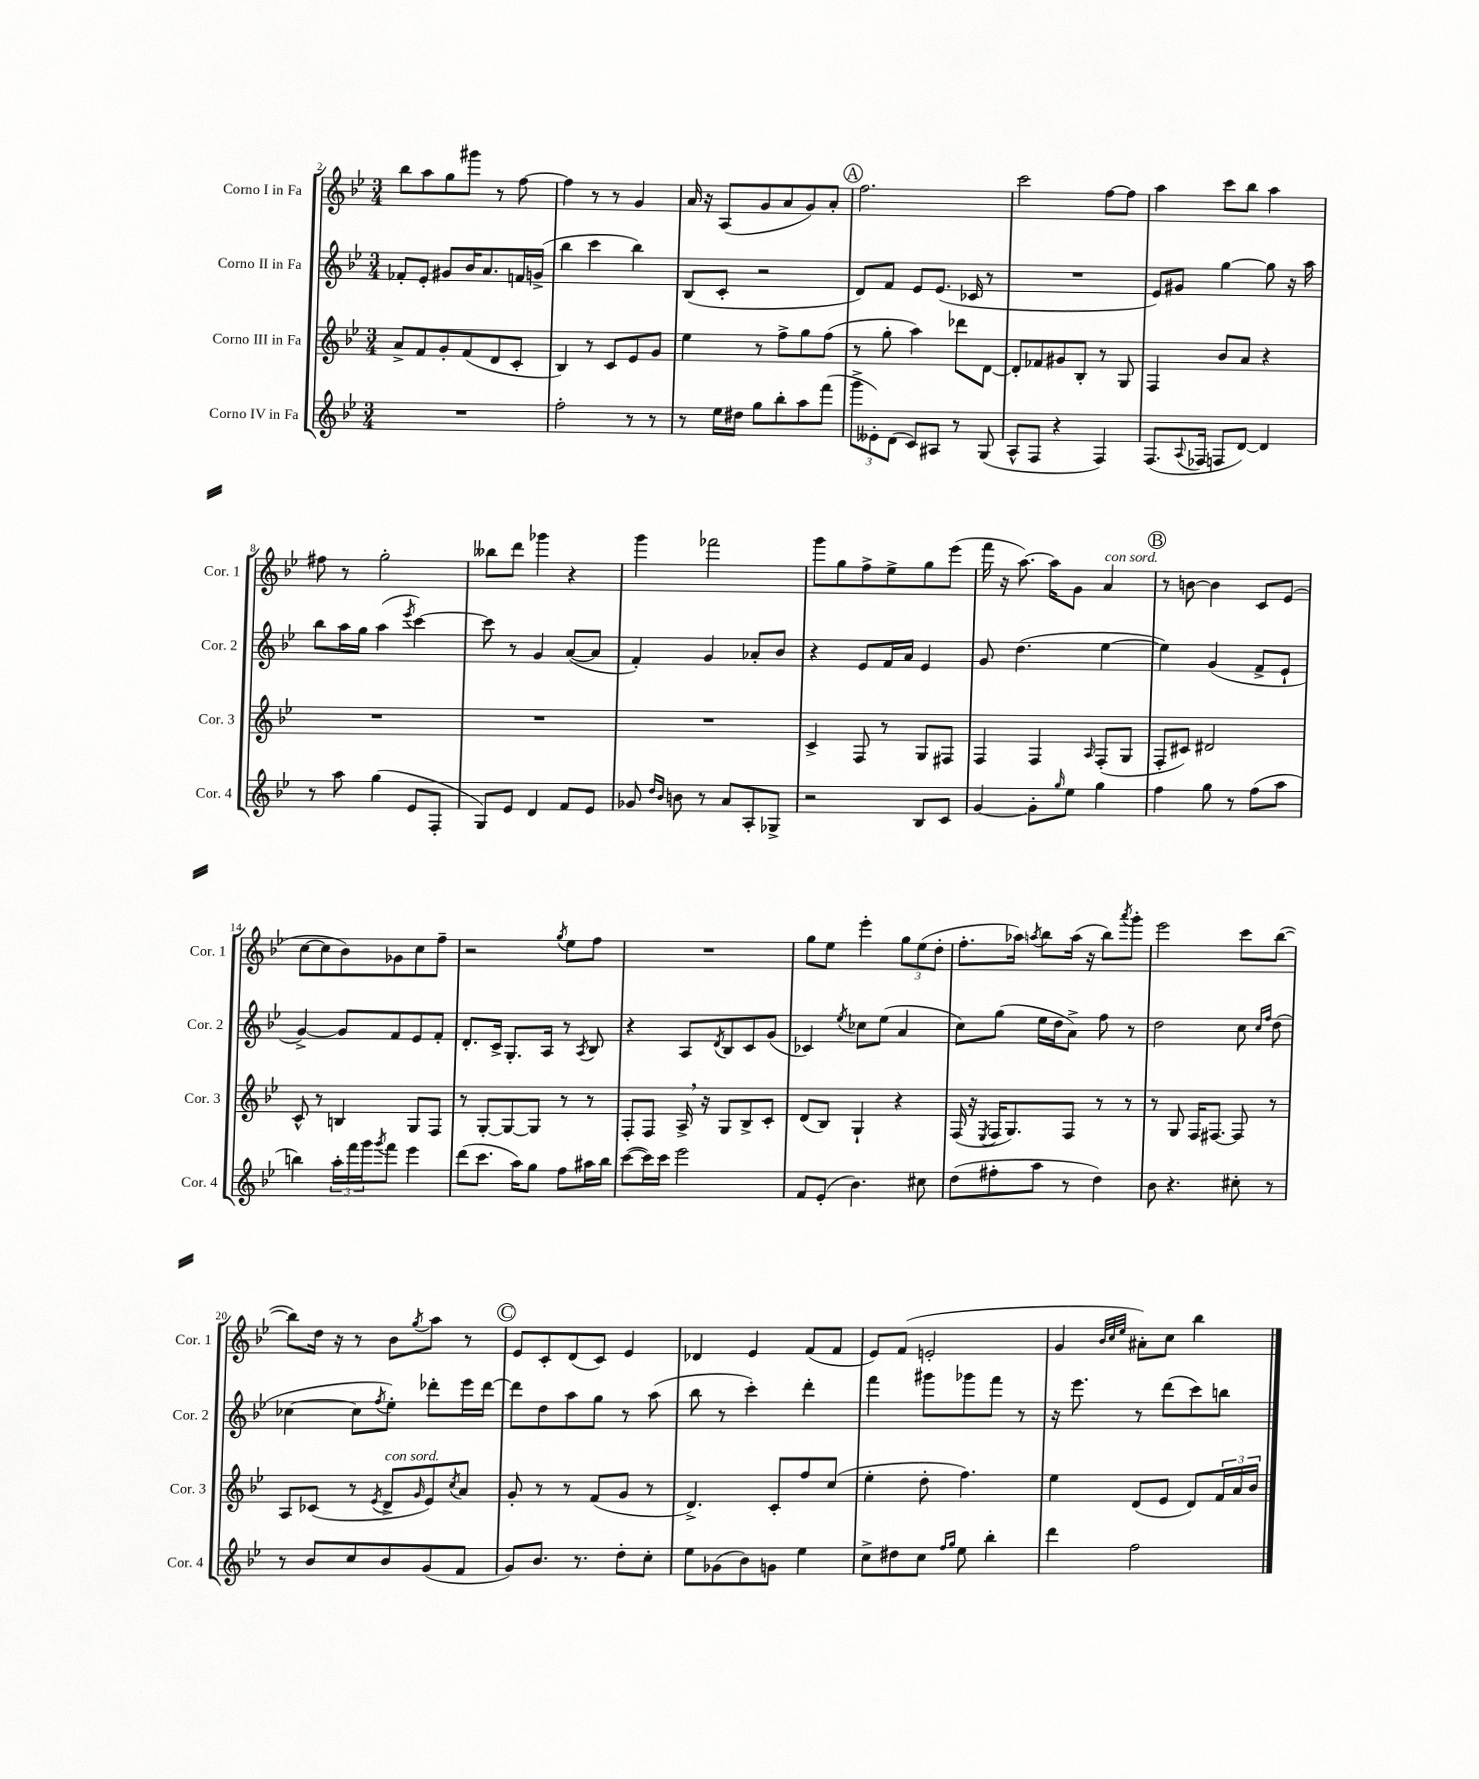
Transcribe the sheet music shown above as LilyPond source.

<<
\new StaffGroup <<
\new Staff = "s0" \with { instrumentName = "Corno I in Fa" shortInstrumentName = "Cor. 1" } {
    \clef treble \key bes \major \numericTimeSignature \time 3/4
    bes''8 a''8 g''8 gis'''8 r8 f''8~ |
    f''4 r8 r8 g'4 |
    a'16 r16 a8( g'8 a'8 g'8) a'8-. |
    \mark \markup { \circle "A" } f''2. |
    c'''2 f''8~ f''8 |
    a''4 c'''8 bes''8 a''4 |
    fis''8 r8 g''2-. |
    beses''8 d'''8 ges'''4 r4 |
    g'''4 fes'''2 |
    g'''8 g''8 f''8-> ees''8-> g''8 ees'''8( |
    f'''16 r16 a''8.~) a''16 g'8 a'4^\markup { \italic "con sord." } |
    \mark \markup { \circle "B" } r8 b'8~ b'4 c'8 ees'8( |
    c''8~ c''8 bes'8) ges'8 c''8 f''8-- |
    r2 \acciaccatura { g''8 } ees''8 f''8 |
    R2. |
    g''8 ees''8 ees'''4-. \tuplet 3/2 { g''8 ees''8( d''8-. } |
    f''8.-. aes''16) \acciaccatura { a''8 } bes''8 a''16( r16 bes''8) \acciaccatura { a'''8 } g'''8-. |
    ees'''2 c'''8 bes''8~( |
    bes''8) d''16 r16 r8 bes'8 \acciaccatura { g''8 } a''8 r8 |
    \mark \markup { \circle "C" } ees'8 c'8-. d'8( c'8) ees'4 |
    des'4 ees'4 f'8( f'8 |
    ees'8) f'8( e'2-. |
    g'4 \grace { bes'32 c''32 ees''32 } ais'8-.) c''8 bes''4 \bar "|." |
}
\new Staff = "s1" \with { instrumentName = "Corno II in Fa" shortInstrumentName = "Cor. 2" } {
    \clef treble \key bes \major \numericTimeSignature \time 3/4
    fes'8-. ees'8-. gis'8 bes'16 a'8. f'16 g'16->( |
    bes''4 c'''4 bes''4) |
    bes8( c'8-. r2 |
    \mark \markup { \circle "A" } d'8) f'8 ees'8 ees'8.( ces'16 r8 |
    R2. |
    ees'8) gis'8 g''4~ g''8 r16 a''16 |
    bes''8 a''16 g''16 a''4( \acciaccatura { ees'''8 } c'''4~) |
    c'''8 r8 g'4 a'8~( a'8 |
    f'4-.) g'4 aes'8-. bes'8 |
    r4 ees'8 f'16 a'16 ees'4 |
    g'8 d''4.( ees''4~ |
    \mark \markup { \circle "B" } ees''4) g'4( f'8-> ees'8-! |
    g'4~->) g'8 f'8 ees'8 f'8-. |
    d'8.-. c'16-> g8.-. a16 r8 \acciaccatura { a8 } bes8 |
    r4 a8 \acciaccatura { d'8 } bes8 c'8 g'8( |
    ces'4) \acciaccatura { ees''8 } ces''8 ees''8( a'4 |
    c''8) g''8( ees''16 d''16 a'8->) f''8 r8 |
    d''2 c''8 \grace { c''16 f''16 } d''8( |
    ces''4~ ces''8 \acciaccatura { f''8 } ees''8-.) des'''8-. ees'''16 des'''16~ |
    \mark \markup { \circle "C" } des'''8 d''8 a''8 g''8 r8 a''8( |
    bes''8 r8 c'''4-.) d'''4-. |
    f'''4 gis'''8 ges'''8 f'''8 r8 |
    r16 ees'''8. r8 d'''8( c'''8) b''8 \bar "|." |
}
\new Staff = "s2" \with { instrumentName = "Corno III in Fa" shortInstrumentName = "Cor. 3" } {
    \clef treble \key bes \major \numericTimeSignature \time 3/4
    a'8-> f'8 g'8-. f'8( d'8 c'8-. |
    bes4) r8 c'8 ees'8 g'8 |
    ees''4 r8 f''8-> g''8 f''8( |
    \mark \markup { \circle "A" } r8 g''8-. a''4) des'''8 d'8~ |
    d'8-. fes'8 gis'8 bes8-. r8 g8 |
    f4 bes'8 a'8 r4 |
    R2. |
    R2. |
    R2. |
    c'4-> f8 r8 g8 fis8 |
    f4 f4 \grace { a16 } f8-.( g8 |
    \mark \markup { \circle "B" } f8-. cis'8) dis'2 |
    c'8-^ r8 b4 g8 f8 |
    r8 g8~-. g8~ g8 r8 r8 |
    f8-. f8 a16-> \breathe r16 g8 bes8-> c'8-. |
    d'8( bes8) g4-! r4 |
    f16( r16 \acciaccatura { ees8 } f16 g8.) f8 r8 r8 |
    r8 g8 f16 fis8.~ fis8 r8 |
    a8 ces'8( r8 \acciaccatura { ees'8 } d'8->^\markup { \italic "con sord." } \grace { g'16 } ees'8) \acciaccatura { c''8 } a'8 |
    \mark \markup { \circle "C" } g'8-. r8 r8 f'8( g'8 r8 |
    d'4.->) c'8-. f''8 c''8( |
    ees''4-. d''8-. f''4.) |
    ees''4 d'8( ees'8 d'8) \tuplet 3/2 { f'16 a'16 bes'16 } \bar "|." |
}
\new Staff = "s3" \with { instrumentName = "Corno IV in Fa" shortInstrumentName = "Cor. 4" } {
    \clef treble \key bes \major \numericTimeSignature \time 3/4
    R2. |
    f''2-. r8 r8 |
    r8 ees''16 dis''16 g''8 bes''8-. a''8 f'''8( |
    \mark \markup { \circle "A" } \tuplet 3/2 { g'''8-> eeses'8-.) d'8( } c'8) ais8 r8 g8( |
    a8-^ f8 r4 f4) |
    f8.( \appoggiatura { a8 } fes16 f8 d'8~) d'4 |
    r8 a''8 g''4( ees'8 f8-. |
    g8) ees'8 d'4 f'8 ees'8 |
    ges'8 \grace { d''16 bes'16 } b'8 r8 a'8 a8-. ges8-> |
    r2 bes8 c'8 |
    g'4~ g'8-. \grace { g''16 } ees''8 g''4 |
    \mark \markup { \circle "B" } f''4 g''8 r8 f''8( a''8 |
    b''4) \tuplet 3/2 { a''16-. f'''16 g'''16 } \acciaccatura { g'''8 } f'''8 ees'''4 |
    d'''8( c'''8. a''16) g''8 f''8 ais''16 bes''16 |
    c'''8~( c'''16) c'''16 ees'''2 |
    f'8 ees'8-.( bes'4.) cis''8 |
    d''8( fis''8-. a''8 r8 d''4) |
    bes'8 r4. cis''8-. r8 |
    r8 bes'8 c''8 bes'8 g'8( f'8 |
    \mark \markup { \circle "C" } g'8) bes'8. r8. d''8-. c''8-. |
    ees''8 ges'8( bes'8) g'8 ees''4 |
    c''8-> dis''8 c''8 \grace { f''16 g''16 } ees''8 bes''4-. |
    d'''4 f''2 \bar "|." |
}
>>
>>
\layout { \context { \Score currentBarNumber = #2 } }
